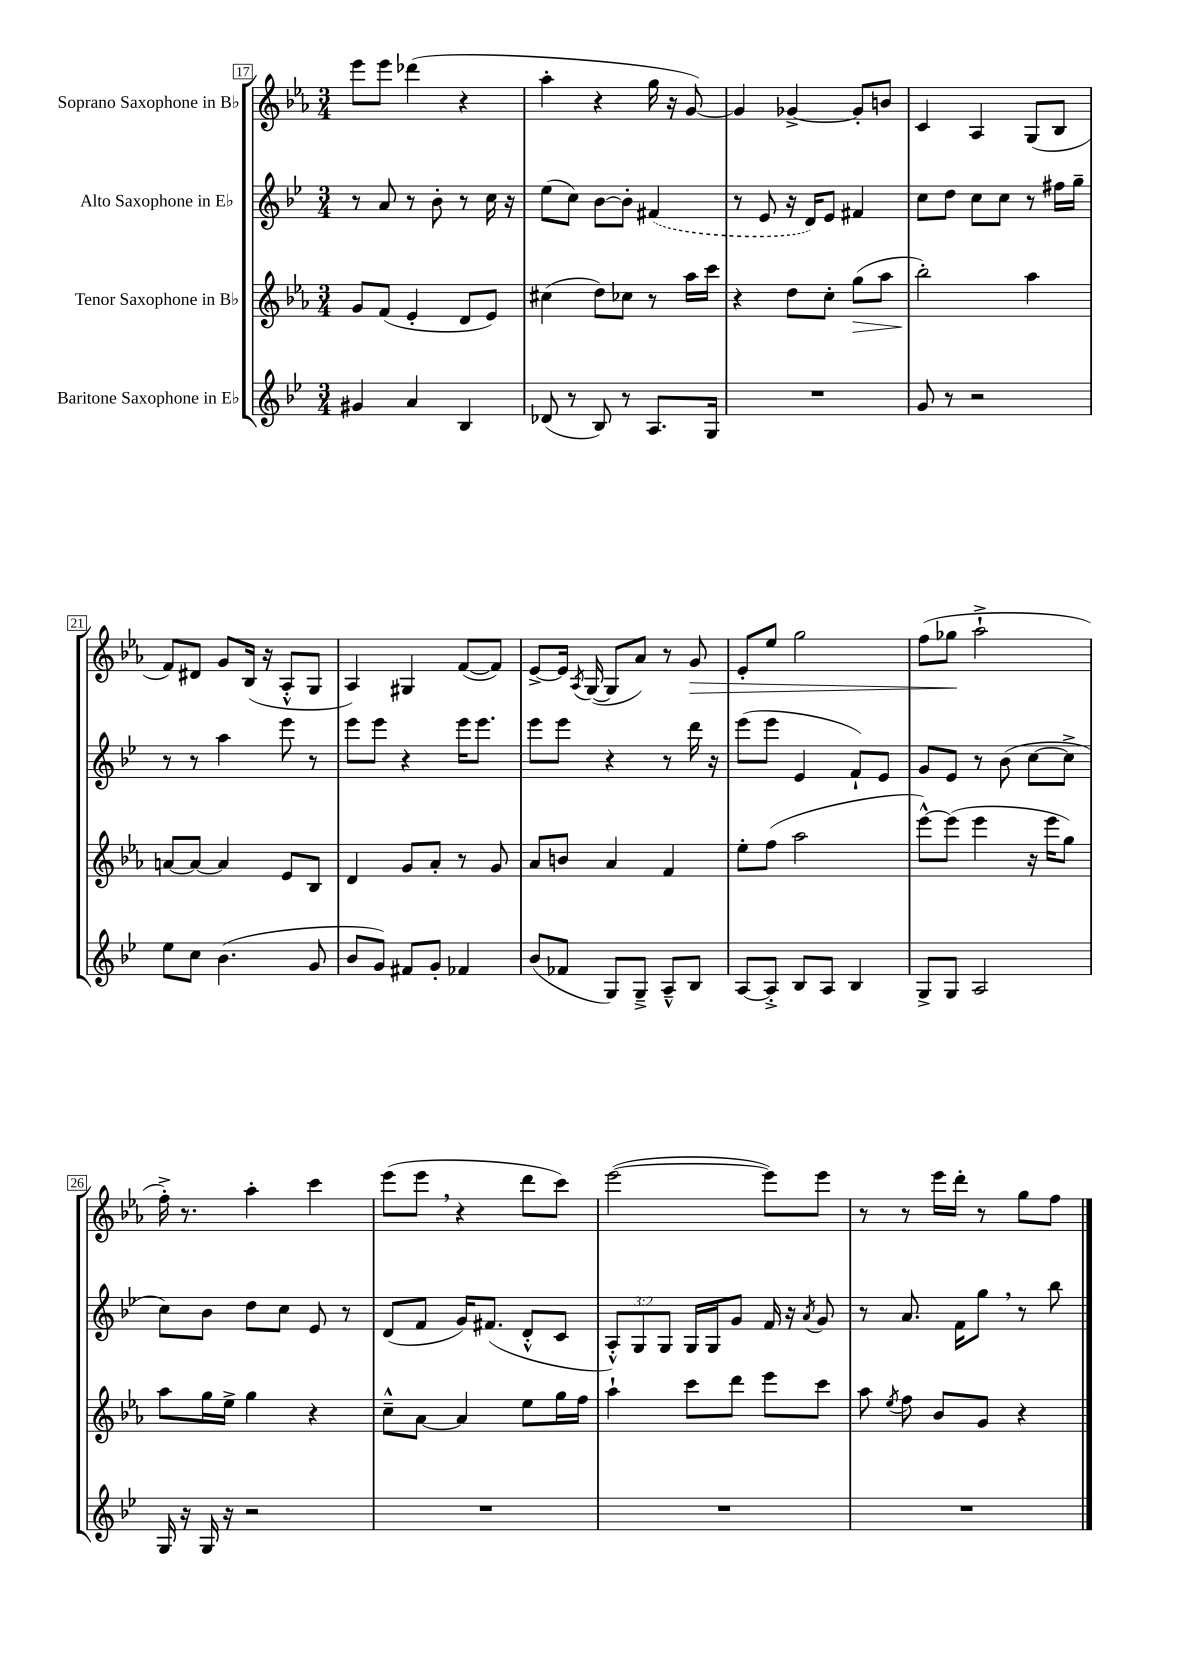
<<
\new StaffGroup <<
\new Staff = "s0" \with { instrumentName = "Soprano Saxophone in Bb" } {
    \clef treble \key ees \major \numericTimeSignature \time 3/4
    \autoBeamOff ees'''8[ ees'''8] des'''4( r4 |
    aes''4-. r4 g''16 r16 g'8~) |
    g'4 ges'4~-> ges'8[-. b'8] |
    c'4 aes4 g8[( bes8] |
    f'8[) dis'8] g'8[ bes16]( r16 aes8[-.-^ g8] |
    aes4) gis4 f'8[~( f'8]) |
    ees'8[~-> ees'16] \acciaccatura { aes8 } g16~( g8[ aes'8]) r8 g'8\> |
    ees'8[-. ees''8] g''2 |
    f''8[( ges''8]\! aes''2-!-> |
    f''16-.->) r8. aes''4-. c'''4 |
    ees'''8[( ees'''8] \breathe r4 d'''8[ c'''8]) |
    ees'''2~( ees'''8[) ees'''8] |
    r8 r8 ees'''16[ d'''16]-. r8 g''8[ f''8] \bar "|." |
}
\new Staff = "s1" \with { instrumentName = "Alto Saxophone in Eb" } {
    \clef treble \key bes \major \numericTimeSignature \time 3/4 \override Staff.TupletNumber.text = #tuplet-number::calc-fraction-text
    \autoBeamOff r8 a'8 r8 bes'8-. r8 c''16 r16 |
    ees''8[( c''8]) bes'8[~ bes'8]-. \once \slurDashed fis'4( |
    r8 ees'8 r16 d'16[) ees'8] fis'4 |
    c''8[ d''8] c''8[ c''8] r8 fis''16[ g''16]-- |
    r8 r8 a''4 ees'''8 r8 |
    ees'''8[ ees'''8] r4 ees'''16[ ees'''8.] |
    ees'''8[ ees'''8] r4 r8 d'''16 r16 |
    ees'''8[( ees'''8] ees'4 f'8[-!) ees'8] |
    g'8[ ees'8] r8 bes'8( c''8[~ c''8]-> |
    c''8[) bes'8] d''8[ c''8] ees'8 r8 |
    d'8[( f'8] g'16[) fis'8.]( d'8[-.-^ c'8] |
    \tuplet 3/2 { a8[-.-^) g8 g8] } g16[ g16 g'8] f'16 r16 \acciaccatura { a'8 } g'8 |
    r8 a'8. f'16[ g''8] \breathe r8 bes''8 \bar "|." |
}
\new Staff = "s2" \with { instrumentName = "Tenor Saxophone in Bb" } {
    \clef treble \key ees \major \numericTimeSignature \time 3/4
    \autoBeamOff g'8[ f'8]( ees'4-. d'8[ ees'8]) |
    cis''4( d''8[) ces''8] r8 aes''16[ c'''16] |
    r4 d''8[ c''8]-. g''8[\>( aes''8] |
    bes''2-.\!) aes''4 |
    a'8[~ a'8]~ a'4 ees'8[ bes8] |
    d'4 g'8[ aes'8]-. r8 g'8 |
    aes'8[ b'8] aes'4 f'4 |
    ees''8[-. f''8]( aes''2 |
    ees'''8[~-^) ees'''8]( ees'''4 r16 ees'''16[ g''8]) |
    aes''8[ g''16 ees''16]-> g''4 r4 |
    c''8[---^ aes'8]~ aes'4 ees''8[ g''16 f''16] |
    aes''4-! c'''8[ d'''8] ees'''8[ c'''8] |
    aes''8 \acciaccatura { ees''8 } f''8 bes'8[ g'8] r4 \bar "|." |
}
\new Staff = "s3" \with { instrumentName = "Baritone Saxophone in Eb" } {
    \clef treble \key bes \major \numericTimeSignature \time 3/4
    \autoBeamOff gis'4 a'4 bes4 |
    des'8( r8 bes8) r8 a8.[ g16] |
    R2. |
    g'8 r8 r2 |
    ees''8[ c''8] bes'4.( g'8 |
    bes'8[ g'8]) fis'8[ g'8]-. fes'4 |
    bes'8[( fes'8] g8[) g8]---> a8[---^ bes8] |
    a8[~ a8]-.-> bes8[ a8] bes4 |
    g8[-> g8] a2 |
    g16 r16 g16 r16 r2 |
    R2. |
    R2. |
    R2. \bar "|." |
}
>>
>>
\layout { \context { \Score currentBarNumber = #17 \override BarNumber.stencil = #(make-stencil-boxer 0.1 0.3 ly:text-interface::print) } }
